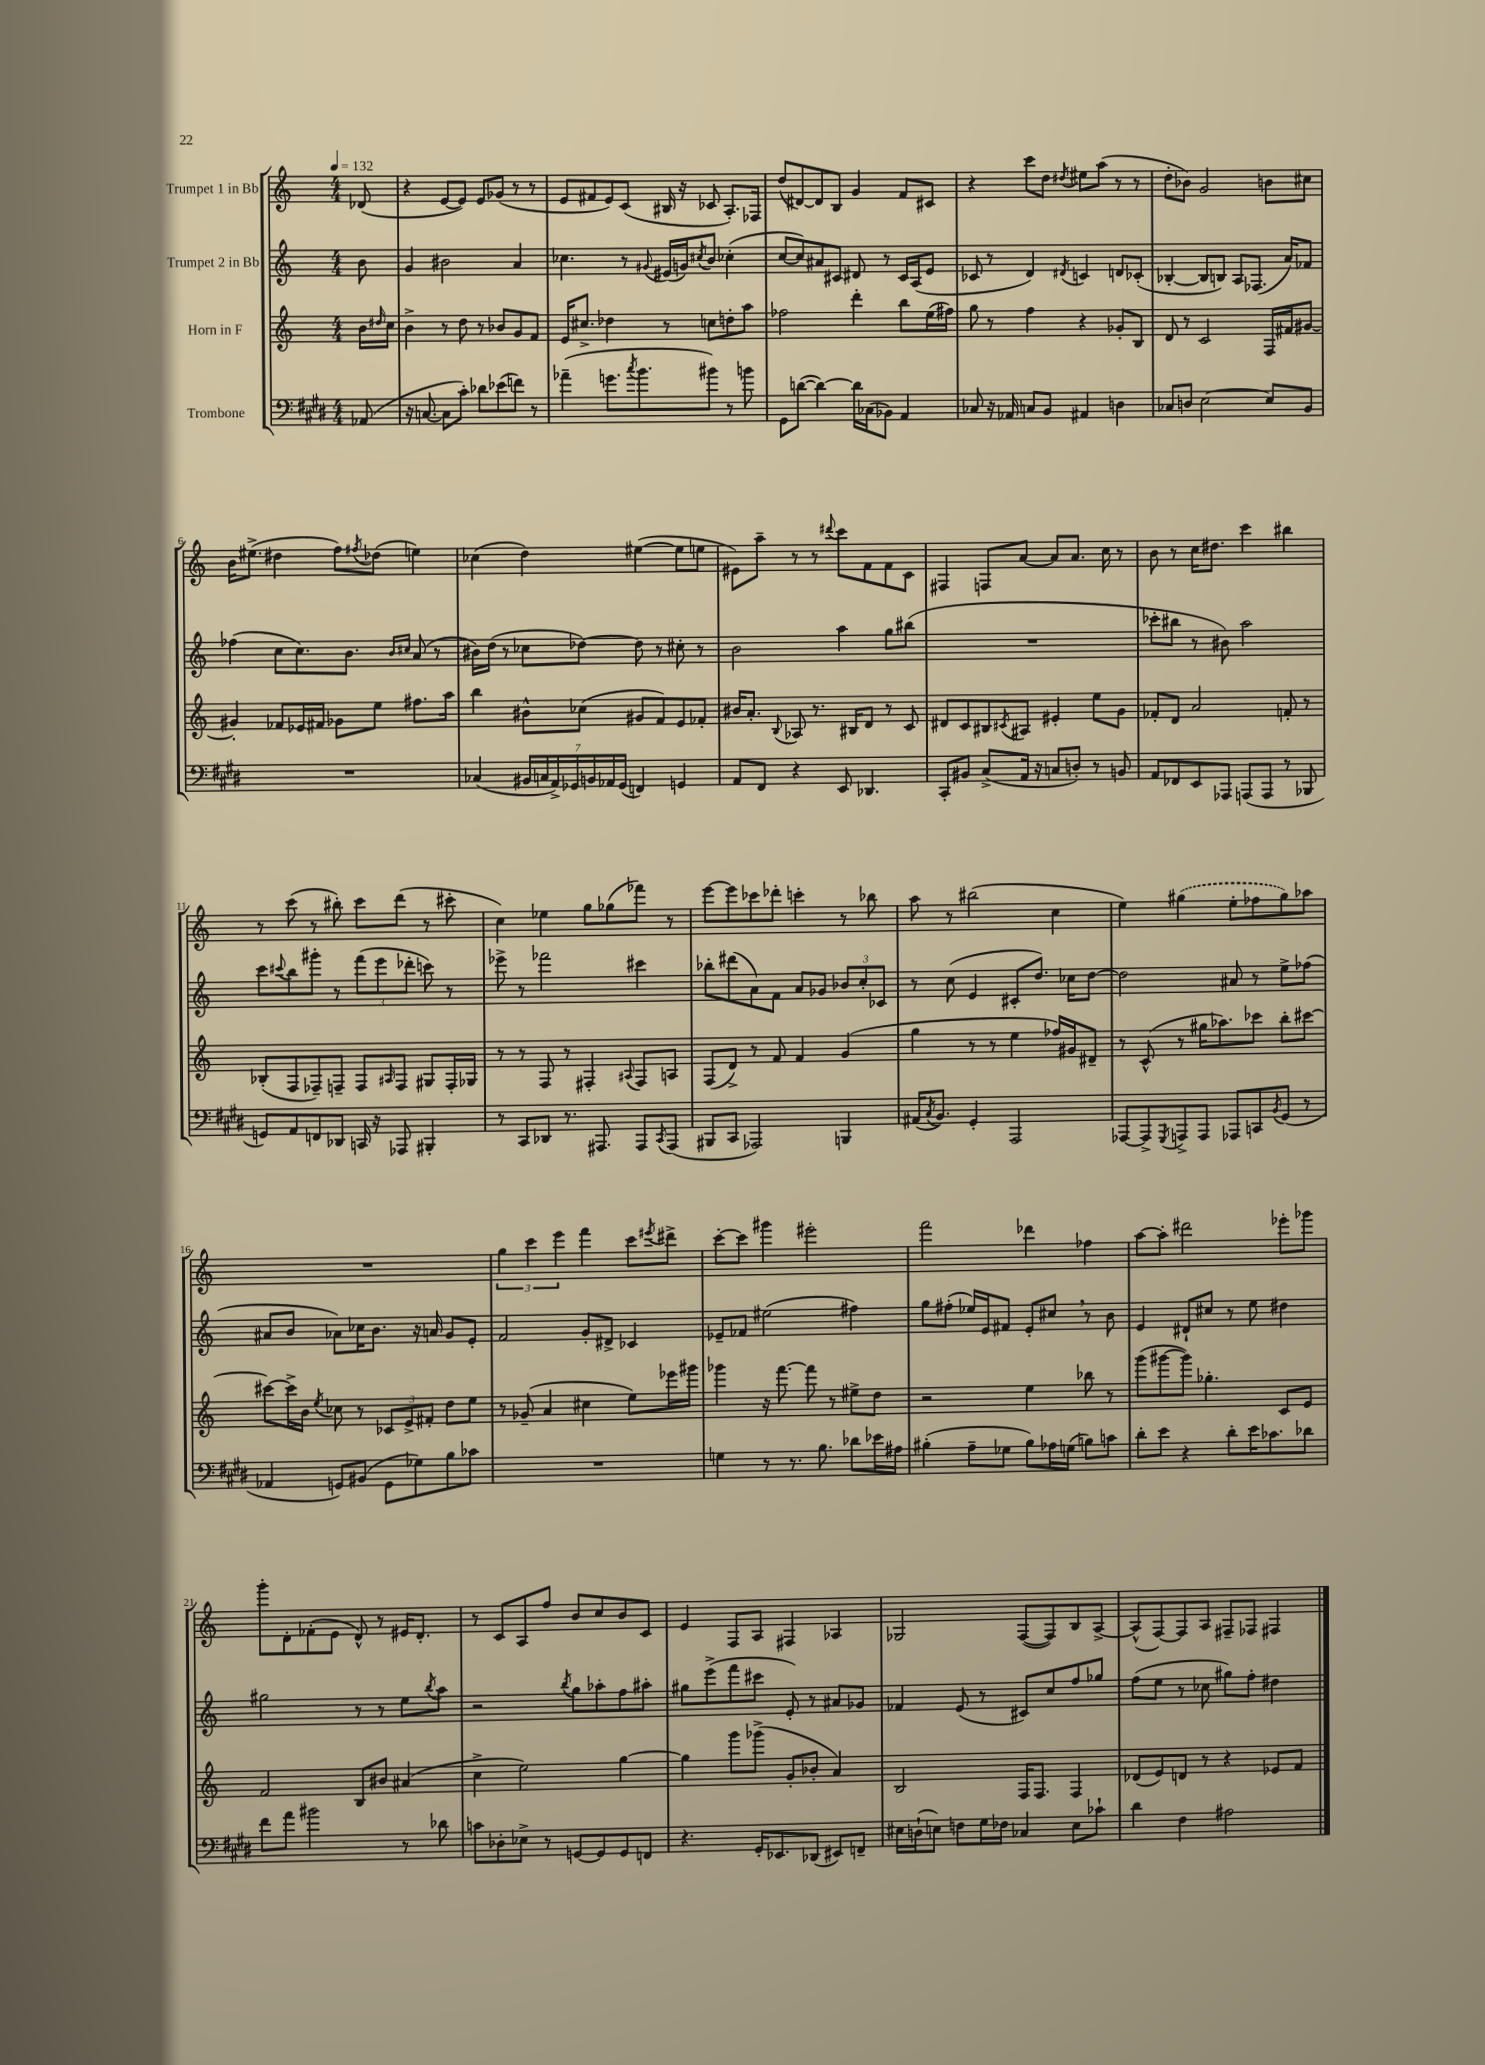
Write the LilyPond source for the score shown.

<<
\new StaffGroup <<
\new Staff = "s0" \with { instrumentName = "Trumpet 1 in Bb" } {
    \clef treble \key c \major \numericTimeSignature \time 4/4 \partial 8 \tempo 4 = 132
    des'8( |
    r4 e'8~ e'8) e'8 ges'8( r8 r8 |
    e'8 fis'8 e'8) c'8( bis16 r16 ces'8 a8.-.) fes16 |
    d''8( dis'8~) dis'8 b8 g'4 f'8 cis'8 |
    r4 c'''8 d''8 \acciaccatura { dis''8 } eis''8 a''8( r8 r8 |
    d''8-. bes'8) g'2 b'8 cis''8 |
    b'16 eis''8.->( dis''4 f''8) \acciaccatura { fis''8 } des''8( e''4) |
    ces''4( d''4) eis''4~( eis''8 e''8 |
    eis'8) a''8-- r8 r8 \appoggiatura { dis'''8 } c'''8 f'8 f'8 c'8 |
    fis4 f8 a'8~ a'8 a'8. c''16 r8 |
    b'8 r8 c''16 dis''8. c'''4 bis''4 |
    r8 c'''8( r8 bis''8-.) c'''8 d'''8( r8 cis'''8-. |
    c''4) ees''4 g''8 ges''8( fes'''8) r8 |
    e'''8~ e'''8 ces'''8 des'''8-. c'''4-. r8 bes''8 |
    a''8 r8 bis''2( c''4 |
    e''4) \once \slurDashed gis''4( e''8-. fes''8 gis''8) aes''8 |
    R1 |
    \tuplet 3/2 { g''4 c'''4 e'''4 } f'''4 c'''8 \acciaccatura { eis'''8 } dis'''8-> |
    c'''8~-. c'''8 gis'''4 eis'''2-. |
    f'''2 des'''4 fes''4 |
    a''8~ a''8-. dis'''2 ees'''8-. ges'''8 |
    g'''8-. d'8-. fes'8-.( e'8 d'8-^) r8 eis'16 d'8.-. |
    r8 c'8 a8 f''8 b'8 c''8 b'8 c'8 |
    e'4 f8 a8 fis4 aes4 |
    ges2 f8~( f8) b8 a8~-> |
    a8-^( f8~) f8 a8 fis8-- fes8 fis4 \bar "|." |
}
\new Staff = "s1" \with { instrumentName = "Trumpet 2 in Bb" } {
    \clef treble \key c \major \numericTimeSignature \time 4/4 \partial 8
    b'8 |
    g'4 bis'2 a'4 |
    ces''4. r8 \appoggiatura { gis'8 } eis'16( g'16) \acciaccatura { cis''8 } b'8 ces''4-.( |
    c''8~ c''8) ais'8 cis'8 dis'8 r8 cis'16 a16( e'8 |
    ces'8 r8 d'4) \acciaccatura { dis'8 } c'4 d'8 ces'8-.( |
    bes4~-. bes8 b8) a8 fes8.( a'16) fes'8 |
    fes''4( c''8 c''8.) b'8. \grace { b'16 cis''16 } a'8( r8 |
    bis'16) d''16( r8 ces''8 des''8~) des''8 r8 cis''8-. r8 |
    b'2 a''4 g''8 bis''8( |
    R1 |
    ces'''8-. bis''8 r8 bis'8) a''2 |
    c'''8 \appoggiatura { cis'''8 } b''8 gis'''8-. r8 \tuplet 3/2 { f'''8( e'''8 des'''8-. } c'''8) r8 |
    ees'''8-> r8 fes'''2 cis'''4 |
    bes''8-. dis'''8( a'8) f'8 a'8 ges'8 \tuplet 3/2 { bes'8 c''8-. ces'8 } |
    r8 c''8( e'4 cis'8-. d''8.) ces''16 d''8~ |
    d''2 ais'8 r8 e''8-> fes''8( |
    ais'8 b'8 aes'8) ces''16 b'8. r16 a'16 g'8 e'8-. |
    f'2 g'8-. dis'8-> ces'4 |
    ees'8-- fes'8 eis''2( fis''4) |
    g''8 fis''8-.( ees''16) e'16 fis'8 e'8-. cis''8 \breathe r8 b'8 |
    e'4 dis'8-! cis''8 r8 e''8 dis''4 |
    gis''2 r8 r8 e''8 \acciaccatura { b''8 } a''8 |
    r2 \acciaccatura { b''8 } g''8 aes''8-. f''8 ais''8-. |
    gis''8 e'''8->( f'''8 cis'''8 e'8-.) r8 ais'8 ges'8 |
    fes'4 e'8( r8 cis'8) c''8 f''8 ges''8 |
    f''8( e''8 r8 ces''8 gis''8) f''8-. dis''4 \bar "|." |
}
\new Staff = "s2" \with { instrumentName = "Horn in F" } {
    \clef treble \key c \major \numericTimeSignature \time 4/4 \partial 8
    b'16 \grace { dis''16 } c''16 |
    b'4-> r8 d''8 r8 bes'8 g'8 f'8 |
    e'16 cis''8.-> des''4 r8 c''8 d''8-. a''8 |
    fes''2 d'''4-. b''8 e''16( fis''16) |
    g''8 r8 f''4 r4 ges'8-. b8 |
    d'8 r8 c'2 f16 fis'16 gis'8~ |
    gis'4-. fes'8 ees'16 fis'16 ges'8 e''8 fis''8. a''16 |
    b''4 bis'8-^ ces''8( gis'8 f'8) e'8 fes'8-. |
    bis'16 a'8.-. \appoggiatura { b8 } aes8 r8. bis16 d'8 r8 c'8 |
    dis'8 c'8 bis8 \acciaccatura { cis'8 } ais8 eis'4-. e''8 g'8 |
    fes'8-. d'8 a'2 f'8-. r8 |
    bes8-.( f8 fes8--) f8-- f8 \grace { ais16 } f8 gis8 f16-. ges16 |
    r8 r8 f8 r8 fis4-. \appoggiatura { ais8 } fis8 a8 |
    f8( d'8->) r8 f'8 f'4 g'4( |
    g''4 r8 r8 e''4 fes''16) gis'16 dis'8-- |
    r8 c'8-^( r8 gis''16 aes''8.) ces'''8 b''8-. cis'''8~ |
    cis'''8~ cis'''16-> b'16 \acciaccatura { e''8 } ces''8 r8 \tuplet 3/2 { ces'8 e'8-> fis'8-. } d''8 e''8 |
    r8 ges'8--( a'4 cis''4 e''8) ees'''16 gis'''16 |
    ges'''4 r16 f'''8.~ f'''8 r8 eis''8-> d''8 |
    r2 e''4 bes''8 r8 |
    g'''8( gis'''8~ gis'''8) ges''4.-. c'8 e'8 |
    f'2 b8 bis'8 ais'4( |
    c''4-> e''2) g''4~ |
    g''4 g'''8 ges'''8->( g'8-. bes'8-. a'4) |
    b2 f16 f8. f4 |
    des'8( e'8) d'8 r8 r4 ees'8 f'8 \bar "|." |
}
\new Staff = "s3" \with { instrumentName = "Trombone" } {
    \clef bass \key e \major \numericTimeSignature \time 4/4 \partial 8
    aes,8( |
    r16 c8.~ c8 cis'8-.) des'8 ees'8( f'8) r8 |
    aes'4--( g'8. \acciaccatura { cis''8 } b'8. bis'8) r8 b'8 |
    gis,8 d'8~( d'4~) d'16 ces16( bes,8) a,4 |
    ces8 r16 aes,16 c8 b,8 ais,4 d4 |
    ces8 d8 e2~ e8 b,8 |
    R1 |
    ces4( \tuplet 7/4 { bis,16 c16 a,16->) ges,16 b,16 aes,16 ges,16( } f,4) g,4 |
    a,8 fis,8 r4 e,8 des,4. |
    cis,8-. bis,8 cis8->( a,16 r16 c8 d8-.) r8 b,8 |
    a,8 fes,8 e,8 aes,,8 a,,8( a,,8 r8 bes,,8 |
    g,8) a,8 f,8 des,8 c,16 r16 aes,,8 bis,,4-. |
    r8 cis,8 des,8 r8. ais,,8. ais,,8 \acciaccatura { cis,8 } ais,,8( |
    bis,,8 cis,8 aes,,2) b,,4 |
    ais,16( \acciaccatura { cis8 } b,8.) gis,4-. a,,2 |
    aes,,8~ aes,,8-> \acciaccatura { gis,,8 } a,,8-> a,,8 aes,,8 c,8 \acciaccatura { b,8 } gis,8( r8 |
    aes,4 g,8) bis,8( g,8 ges8) b8 ces'8 |
    R1 |
    g4 r8 r8. b8. des'8 ees'16 ais16 |
    bis4-.( a8-- ges8 bis8) aes16 g16( b8) c'8 |
    dis'8-. e'8 r4 dis'8-. e'16 ces'8. des'8 |
    fis'8 a'8 bis'2 r8 des'8 |
    c'8 des8-. ees8-> r8 g,8~ g,8 g,8 f,8 |
    r4. gis,16-. ees,8. des,8( eis,8) f,8-- |
    eis16 d16-!( e8) f8 gis16 fes16 ces4 e8 ces'8-! |
    dis'4 fis4 ais2 \bar "|." |
}
>>
>>
